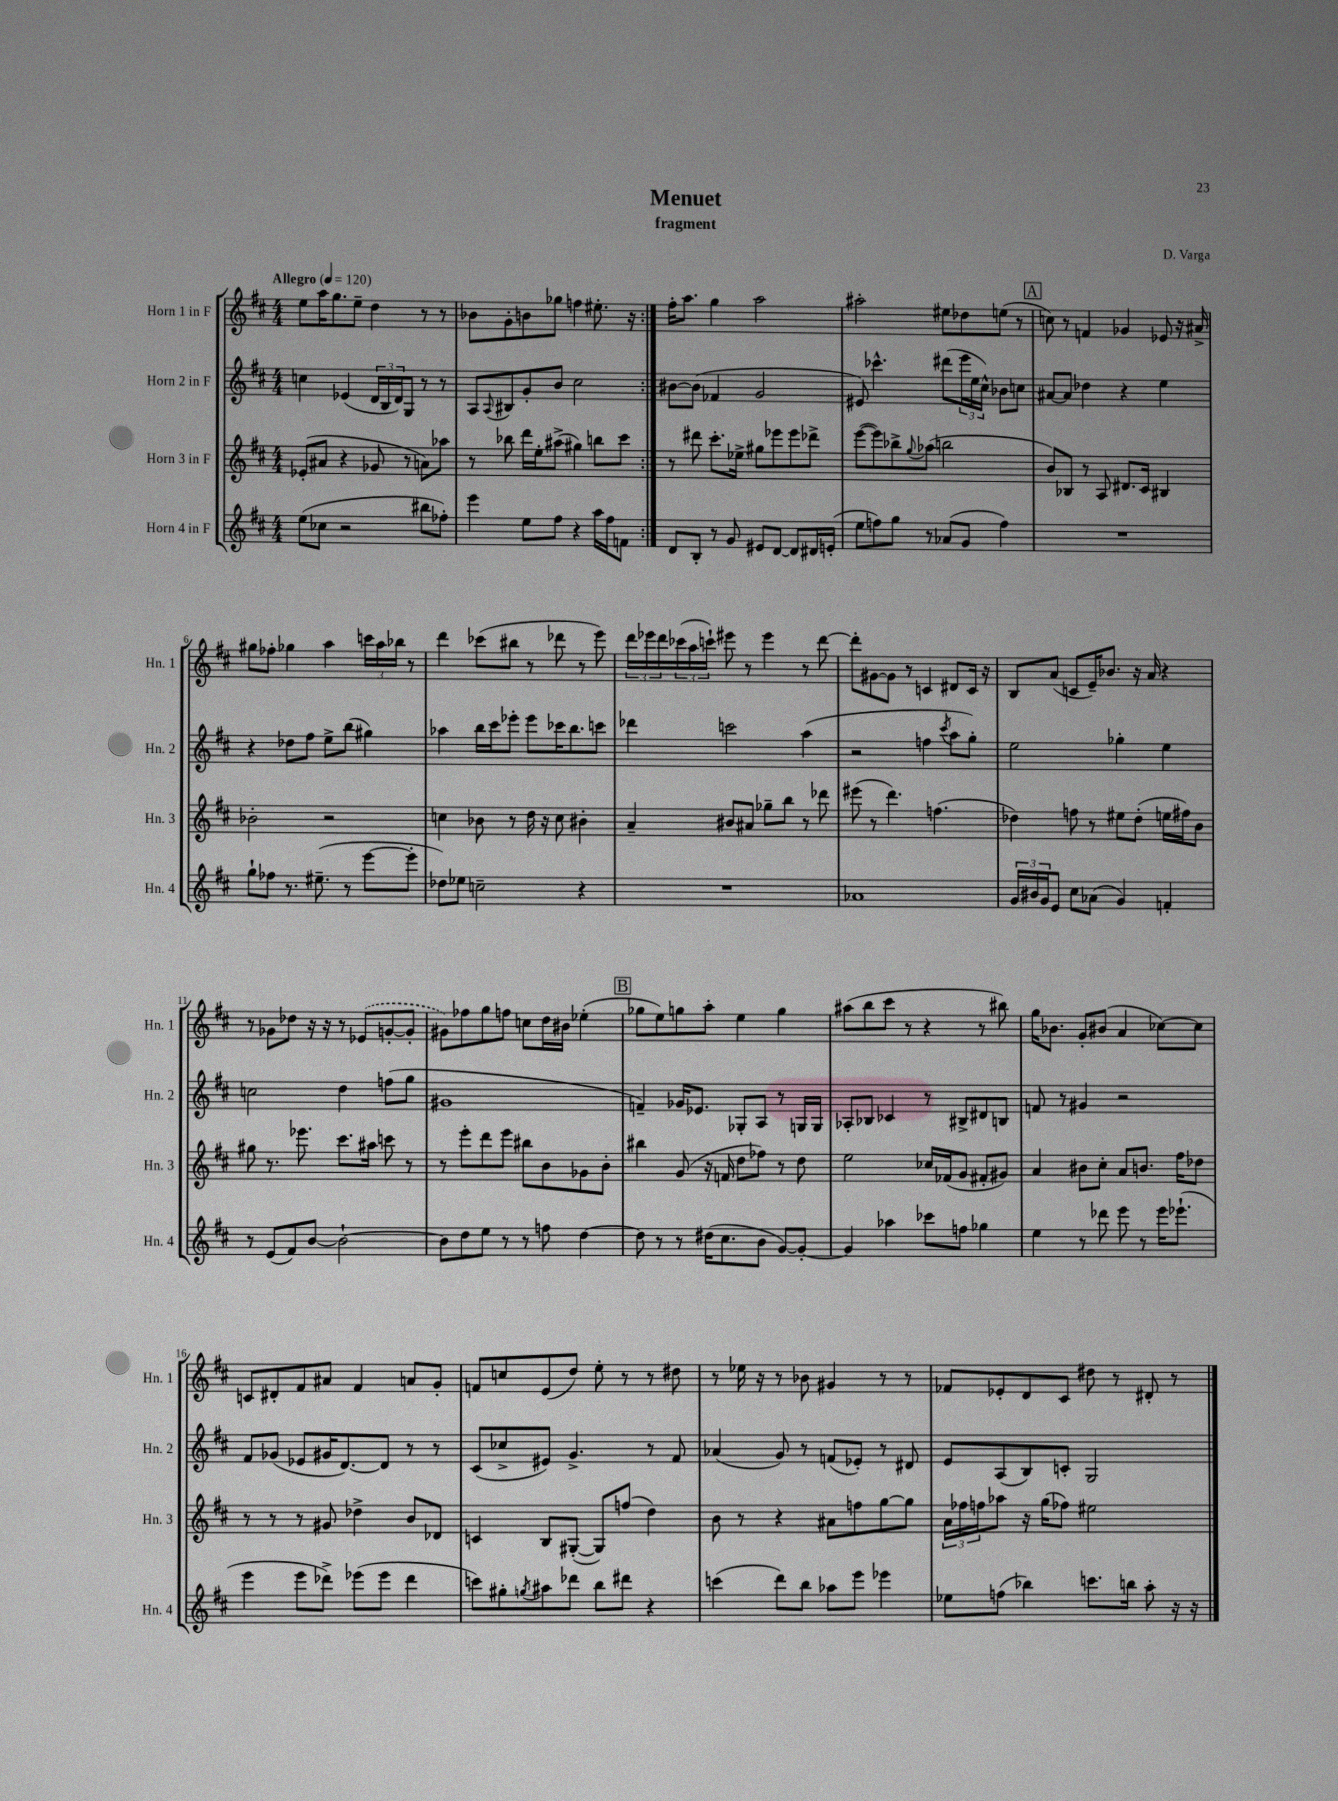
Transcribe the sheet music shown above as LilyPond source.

\header { title = "Menuet" composer = "D. Varga" subtitle = "fragment" }
<<
\new StaffGroup <<
\new Staff = "s0" \with { instrumentName = "Horn 1 in F" shortInstrumentName = "Hn. 1" } {
    \clef treble \key d \major \numericTimeSignature \time 4/4 \tempo "Allegro" 4 = 120
    \repeat volta 2 { e''8 a''16 g''8. e''8-- d''4 r8 r8 |
    bes'8 g'8-. b'8 ges''8 f''4 eis''8.-. r16 | }
    fis''16-. a''8. g''4 a''2 |
    ais''2-. eis''8 des''8 e''8( r8 |
    \mark \markup { \box "A" } c''8) r8 f'4 ges'4 ees'8 r16 ais'16-> |
    gis''8 fes''8-. ges''4 a''4 \tuplet 3/2 { c'''16 a''16 bes''16 } r8 |
    d'''4 ces'''8( bis''8 r8 des'''8 r8 e'''8) |
    \tuplet 3/2 { d'''16 ees'''16 d'''16 } \tuplet 3/2 { ces'''16( a''16 c'''16-!) } eis'''8 r8 eis'''4 r8 d'''8~ |
    d'''8-. gis'8~ gis'8 r8 c'4 dis'8 c'16 r16 |
    b8 a'8( c'8 e'16--) bes'8. r16 a'16 r4 |
    r8 ges'8 des''8 r16 r16 r8 \once \slurDashed ees'8( g'8~-. g'8-. |
    gis'8) fes''8 g''8 f''8 c''8 d''16 bis'16 ees''4-.( |
    \mark \markup { \box "B" } ges''8 e''8) g''8 a''8-. e''4 g''4 |
    ais''8( b''8 cis'''8 r8 r4 r8 bis''8) |
    g''16 bes'8. g'8-. bis'8( a'4 ces''8~) ces''8 |
    c'8 dis'8-. fis'8 ais'8 fis'4 a'8 g'8-. |
    f'8 c''8 e'8( d''8) e''8-. r8 r8 dis''8 |
    r8 ees''16 r16 r8 bes'8 gis'4 r8 r8 |
    fes'8 ees'8-. d'8 cis'8 dis''8 r8 dis'8-. r8 \bar "|." |
}
\new Staff = "s1" \with { instrumentName = "Horn 2 in F" shortInstrumentName = "Hn. 2" } {
    \clef treble \key d \major \numericTimeSignature \time 4/4
    \repeat volta 2 { c''4 ees'4( \tuplet 3/2 { d'16 b16 d'16) } g8 r8 r8 |
    a8 \appoggiatura { a8 } bis8 g'8-. b'8 cis''2 | }
    bis'8~ bis'8( fes'4 g'2 |
    eis'8) ces'''4.-^ dis'''8( \tuplet 3/2 { e'''16 e''16 cis''16-^) } bes'8 c''8 |
    \mark \markup { \box "A" } ais'8~ ais'8 des''4 r4 e''4 |
    r4 des''8 fis''8 e''8-> b''8( gis''4) |
    aes''4 b''16 cis'''16 ees'''8-. ees'''8 ces'''16 b''8. c'''8 |
    des'''4 c'''2 a''4( |
    r2 f''4 \acciaccatura { cis'''8 } a''8 g''8-.) |
    e''2 ges''4-. e''4 |
    c''2 d''4 f''8( g''8 |
    gis'1 |
    \mark \markup { \box "B" } f'4--) ges'16 ees'8. ges8-. a8 r8 g16 g16 |
    aes8-. bes8 ces'4 r8 bis8-> dis'8 b8 |
    f'8 r8 gis'4 r2 |
    fis'8 ges'8( ees'8 gis'16 d'8.~) d'8 r8 r8 |
    cis'8( ces''8-> eis'8) g'4.-> r8 fis'8 |
    aes'4( g'8) r8 f'8( ees'8-.) r8 dis'8 |
    e'8 a8( b8) c'8-. g2 \bar "|." |
}
\new Staff = "s2" \with { instrumentName = "Horn 3 in F" shortInstrumentName = "Hn. 3" } {
    \clef treble \key d \major \numericTimeSignature \time 4/4
    \repeat volta 2 { ees'8-.( ais'8 r4 ges'8 r8 a'8) aes''8 |
    r8 bes''8 d'''16 e''16-. ais''8->( gis''4) b''8 cis'''8 | }
    r8 dis'''8 cis'''8.-. ees''16-> gis''8 ees'''8 ees'''8 des'''8-> |
    e'''8~( e'''8) bes''8-> \appoggiatura { g''8 } aes''8( b''2 |
    \mark \markup { \box "A" } b'8) bes8 r8 a8 dis'8. cis'16 bis4 |
    bes'2-. r2 |
    c''4 bes'8 r8 d''16 r16 c''8 bis'4-. |
    a'4-- bis'8 ais'8 ges''8-- b''8 r8 des'''8 |
    eis'''8( r8 d'''4.) f''4.( |
    des''4) f''8 r8 eis''8 des''8-.( e''16 fis''16) b'8 |
    gis''8 r8. ees'''8. cis'''8. ais''16 c'''8 r8 |
    r8 e'''8-. d'''8 e'''8 bis''8 b'8 ges'8 b'8-. |
    \mark \markup { \box "B" } bis''4 g'8( r16 f'16 d''8 fes''8) r8 d''8 |
    e''2 ces''16 fes'16( g'8 fis'8-. gis'8) |
    a'4 bis'8 cis''8-. a'8 b'8. fis''16 des''8 |
    r8 r8 r8 gis'8 des''4-> b'8 des'8 |
    c'4 b8 gis8~-.( gis8) f''8( d''4) |
    b'8 r8 r4 ais'8 f''8 g''8~ g''8 |
    \tuplet 3/2 { a'16 fes''16 f''16 } aes''8 r16 g''16( fes''8) eis''2 \bar "|." |
}
\new Staff = "s3" \with { instrumentName = "Horn 4 in F" shortInstrumentName = "Hn. 4" } {
    \clef treble \key d \major \numericTimeSignature \time 4/4
    \repeat volta 2 { e''8( ces''8 r2 bis''8 fes''8-.) |
    e'''4 e''8 fis''8 r4 a''16 fis''16 f'8 | }
    d'8 b8-. r8 g'8 eis'8 d'8~ d'8 dis'16 e'16-.( |
    e''8 f''8) g''8 r8 aes'8( g'8 f''4) |
    \mark \markup { \box "A" } R1 |
    g''8-! fes''8 r8. eis''8.--( r8 e'''8~ e'''8-. |
    des''8) ees''8 c''2-- r4 |
    R1 |
    aes'1 |
    \tuplet 3/2 { g'16 bis'16 g'16 } e'8 cis''8 aes'8( g'4) f'4-. |
    r8 e'8( fis'8) b'8~ b'2~-! |
    b'8 d''8 e''8 r8 r8 f''8 d''4~ |
    \mark \markup { \box "B" } d''8 r8 r8 dis''16( cis''8. b'8 g'8~) g'8~-. |
    g'4 aes''4 ces'''8 f''8 ges''4 |
    e''4 r8 des'''8 e'''8 r8 e'''16 ees'''8.-!( |
    e'''4 e'''8 des'''8->) ees'''8( ees'''8 des'''4 |
    c'''8) gis''8-. \acciaccatura { g''8 } ais''8 des'''8 b''8 dis'''8 r4 |
    c'''4( d'''8) b''8 aes''8 e'''8 ees'''4 |
    ees''8 f''8( bes''4) c'''8. b''16 a''8-. r16 r16 \bar "|." |
}
>>
>>
